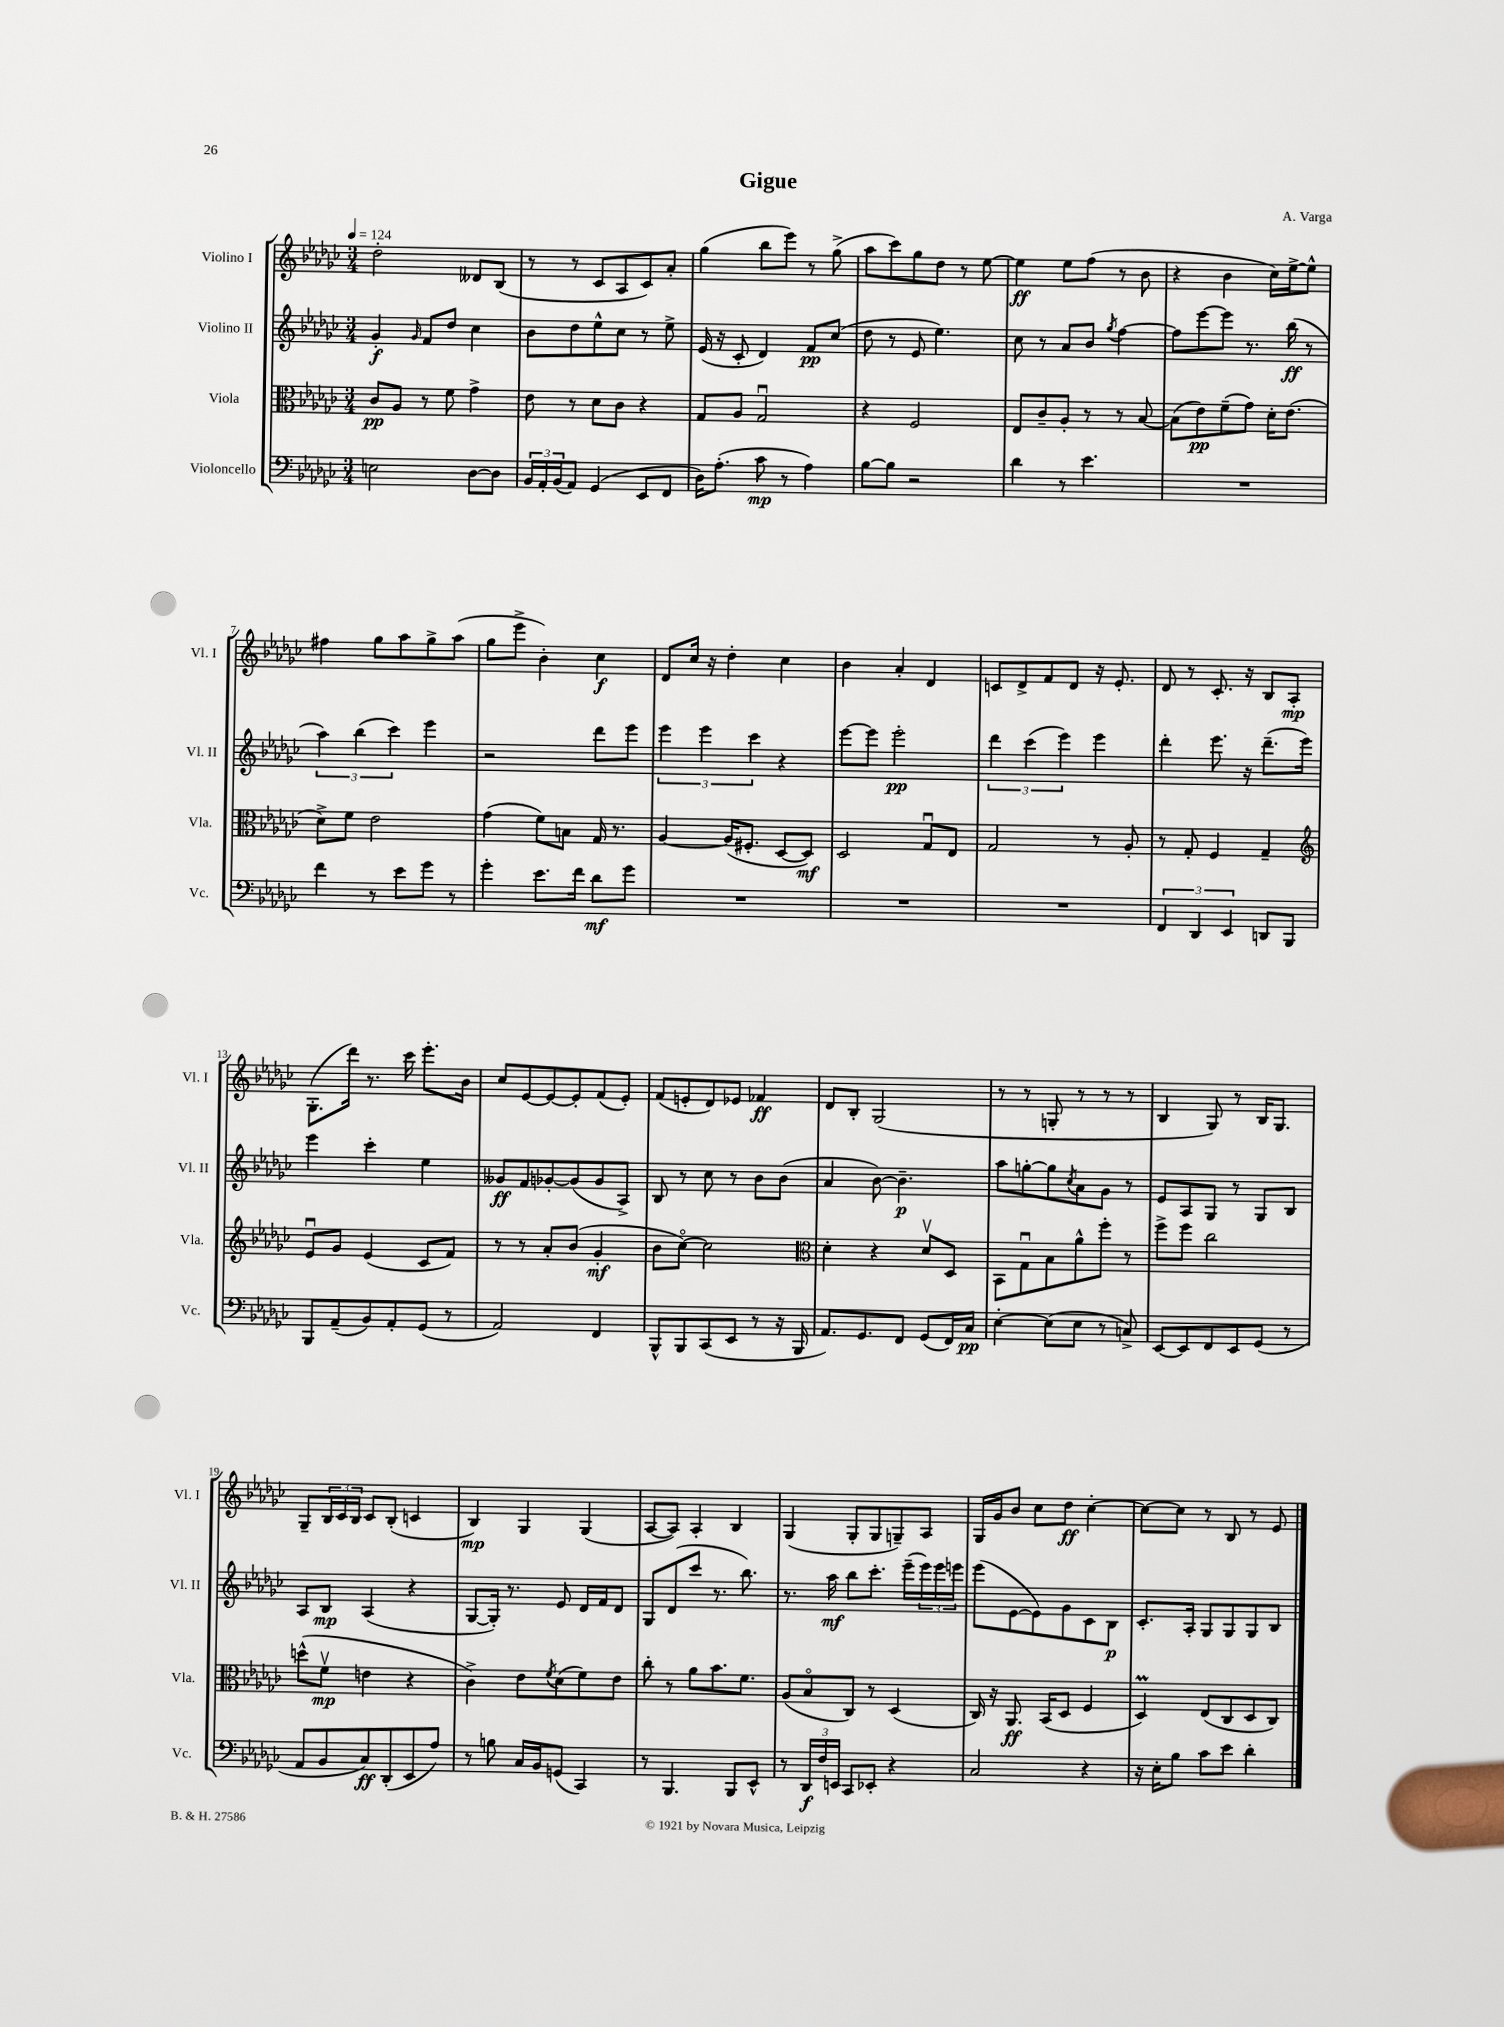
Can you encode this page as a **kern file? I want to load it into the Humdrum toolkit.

**kern	**kern	**kern	**kern
*staff4	*staff3	*staff2	*staff1
*clefF4	*clefC3	*clefG2	*clefG2
*k[b-e-a-d-g-c-]	*k[b-e-a-d-g-c-]	*k[b-e-a-d-g-c-]	*k[b-e-a-d-g-c-]
*M3/4	*M3/4	*M3/4	*M3/4
*MM124	*MM124	*MM124	*MM124
2E	8c-	4g-'	2dd-'
.	8A-	.	.
.	.	16qqg-	.
.	8r	8f	.
.	8f	8dd-	.
[8D-	4g-^	4cc-	8d--
8D-]	.	.	(8B-
=	=	=	=
24BB-	8e-	8b-	8r
24AA-'	.	.	.
(24BB-	.	.	.
8AA-)	8r	8dd-	8r
(4GG-	8d-	8ee-^^	8c-
.	8c-	8cc-	8A-
8EE-	4r	8r	8c-)
8FF	.	8ee-^	8a-'
=	=	=	=
16D-)	8G-	(16e-	(4gg-
(8.A-'	.	16r	.
.	8A-	8c-'	.
8c-	2G-u	4d-)	8bb-
8r	.	.	8eee-)
4A-)	.	8f	8r
.	.	(8cc-	(8gg-^
=	=	=	=
[8B-	4r	8dd-	8aa-
8B-]	.	8r	8ccc-)
2r	2F	8e-	8gg-
.	.	4.ee-)	8dd-
.	.	.	8r
.	.	.	[8ee-
=	=	=	=
4d-	8E-	8cc-	4ee-]
.	8c-~	8r	.
8r	8A-'	8a-	8ee-
4.e-	8r	8b-	(8ff
.	.	8qgg-	.
.	8r	[4ff	8r
.	[8B-	.	8b-
=	=	=	=
2.r	(8B-]	8ff]	4r
.	8e-)	[8eee-	.
.	(8f~	8eee-]	4b-
.	8g-)	8.r	.
.	16d-'	.	16cc-)
.	(8.e-	(16bb-	[16ee-^
.	.	8r	8ee-^^]
=	=	=	=
4f	8d-^)	6aa-)	4ff#
.	8f	.	.
.	.	(6bb-	.
8r	2e-	.	8gg-
.	.	6ccc-)	.
8e-	.	.	8aa-
8g-	.	4eee-	8gg-^
8r	.	.	(8aa-
=	=	=	=
4g-'	(4g-	2r	8gg-
.	.	.	8eee-^
8.e-	8f)	.	4b-')
.	8B	.	.
16f	.	.	.
8d-	16G-	8ddd-	4cc-
.	8.r	.	.
8g-	.	8eee-	.
=	=	=	=
2.r	[4A-	6eee-	8d-
.	.	.	16cc-
.	.	6eee-	.
.	.	.	16r
.	(16A-]	.	4dd-'
.	8.F#'	.	.
.	.	6ccc-	.
.	[8D-	4r	4cc-
.	8D-])	.	.
=	=	=	=
2.r	2D-	[8eee-	4b-
.	.	8eee-]	.
.	.	2eee-'	4a-'
.	8G-u	.	4d-
.	8E-	.	.
=	=	=	=
2.r	2G-	6ddd-	8c
.	.	.	8d-^
.	.	(6ccc-	.
.	.	.	8f
.	.	6eee-)	.
.	.	.	8d-
.	8r	4eee-	16r
.	.	.	8.e-'
.	8A-'	.	.
=	=	=	=
6FF	8r	4ddd-'	8d-
.	8G-'	.	8r
6DD-	.	.	.
.	4F	8.eee-	8.c-'
6EE-	.	.	.
.	.	16r	16r
8DD	4G-~	(8.ddd-~	8B-
8BBB-	.	.	8A-'
.	.	16eee-)	.
=	=	=	=
*	*clefG2	*	*
8BBB-	8e-u	4eee-	(8.G-'
(8AA-~	8g-	.	.
.	.	.	16ddd-)
8BB-)	(4e-	4ccc-'	8.r
8AA-'	.	.	.
.	.	.	16ccc-
(8GG-	8c-	4ee-	8.eee-'
8r	8f)	.	.
.	.	.	16b-
=	=	=	=
2AA-)	8r	8g--	8cc-
.	8r	8f	[8e-
.	8a-'	[8g-'	8e-_
.	(8b-	(8g-]	8e-']
4FF	4g-'	8g-	(8f
.	.	8A-^)	8e-')
=	=	=	=
8BBB-^^	8b-	8B-	(8f
8BBB-	[8cc-o)	8r	8e'
(8CC-	2cc-]	8cc-	8d-)
8EE-	.	8r	8e-
8r	.	8b-	4f-
16r	.	(8b-	.
16BBB-	.	.	.
=	=	=	=
*	*clefC3	*	*
8.AA-)	4d-'	4a-	8d-
.	.	.	8B-'
8.GG-	.	.	.
.	4r	[8b-)	(2G-
8FF	.	4.b-~]	.
(8GG-	8d-v	.	.
16FF)	8D-	.	.
16C-	.	.	.
=	=	=	=
[4E-'	8BB-	8aa-	8r
.	8G-u	[8gg'	8r
(8E-]	8B-	8gg]	8G'
.	.	8qcc-	.
8E-	8a-^^	8a-	8r
8r	8ff'	8g-	8r
8C^)	8r	8r	8r
=	=	=	=
[8EE-	8ff^	8e-	4B-
8EE-]	8ff	8A-	.
8FF	2cc-	8G-	8G-)
8EE-	.	8r	8r
(8GG-	.	8G-	16B-
.	.	.	8.G-
8r	.	8B-	.
=	=	=	=
8AA-	(8dd^^	8A-	8G-~
8BB-	8fv	8B-	24B-
.	.	.	24c-
.	.	.	24B-
8C-)	4e	(4A-	8c-
(8DD-'	.	.	(8B-'
8EE-	4r	4r	4c
8A-)	.	.	.
=	=	=	=
8r	4c-^)	[8G-	4B-)
8B	.	16G-'])	.
.	.	8.r	.
16C-	8e-	.	4G-
16BB-	.	.	.
.	8qf	.	.
(8GG	(8d-	8e-	.
4CC-)	8f)	16d-	(4G-
.	.	16f	.
.	8e-	8d-	.
=	=	=	=
8r	8cc-'	8G-	[8A-
4.BBB-	8r	(8d-	8A-])
.	8a-	8ccc-	4A-'
.	8.b-	8.r	.
8BBB-	.	.	4B-
.	8.f	8.bb-)	.
8EE-^^	.	.	.
=	=	=	=
8r	(8A-	8.r	(4G-
24DD-	8B-o	.	.
24F	.	.	.
.	.	16aa-	.
24EE	.	.	.
8CC-	8C-)	8bb-	8G-'
8EE-'	8r	8.ccc-'	8G-
4r	(4D-	.	8G~)
.	.	(16eee-~	.
.	.	24eee-)	8A-
.	.	24eee-	.
.	.	24eee	.
=	=	=	=
2C-	16C-)	(8eee-	16G-
.	16r	.	16g-
.	8.AA-	[8e-	8b-
.	.	8e-])	8cc-
.	(16BB-	.	.
.	8D-	8g-	8dd-
4r	4F	8c-	[4cc-'
.	.	8B-	.
=	=	=	=
16r	4D-)	8.c-'	8cc-_
16E-'	.	.	.
8B-	.	.	8cc-]
.	.	16A-'	.
8c-	(8E-	8G-	8r
8e-	8C-	8G-	8B-
4d-'	8D-	8G-	8r
.	8C-)	8B-	8e-
==	==	==	==
*-	*-	*-	*-
